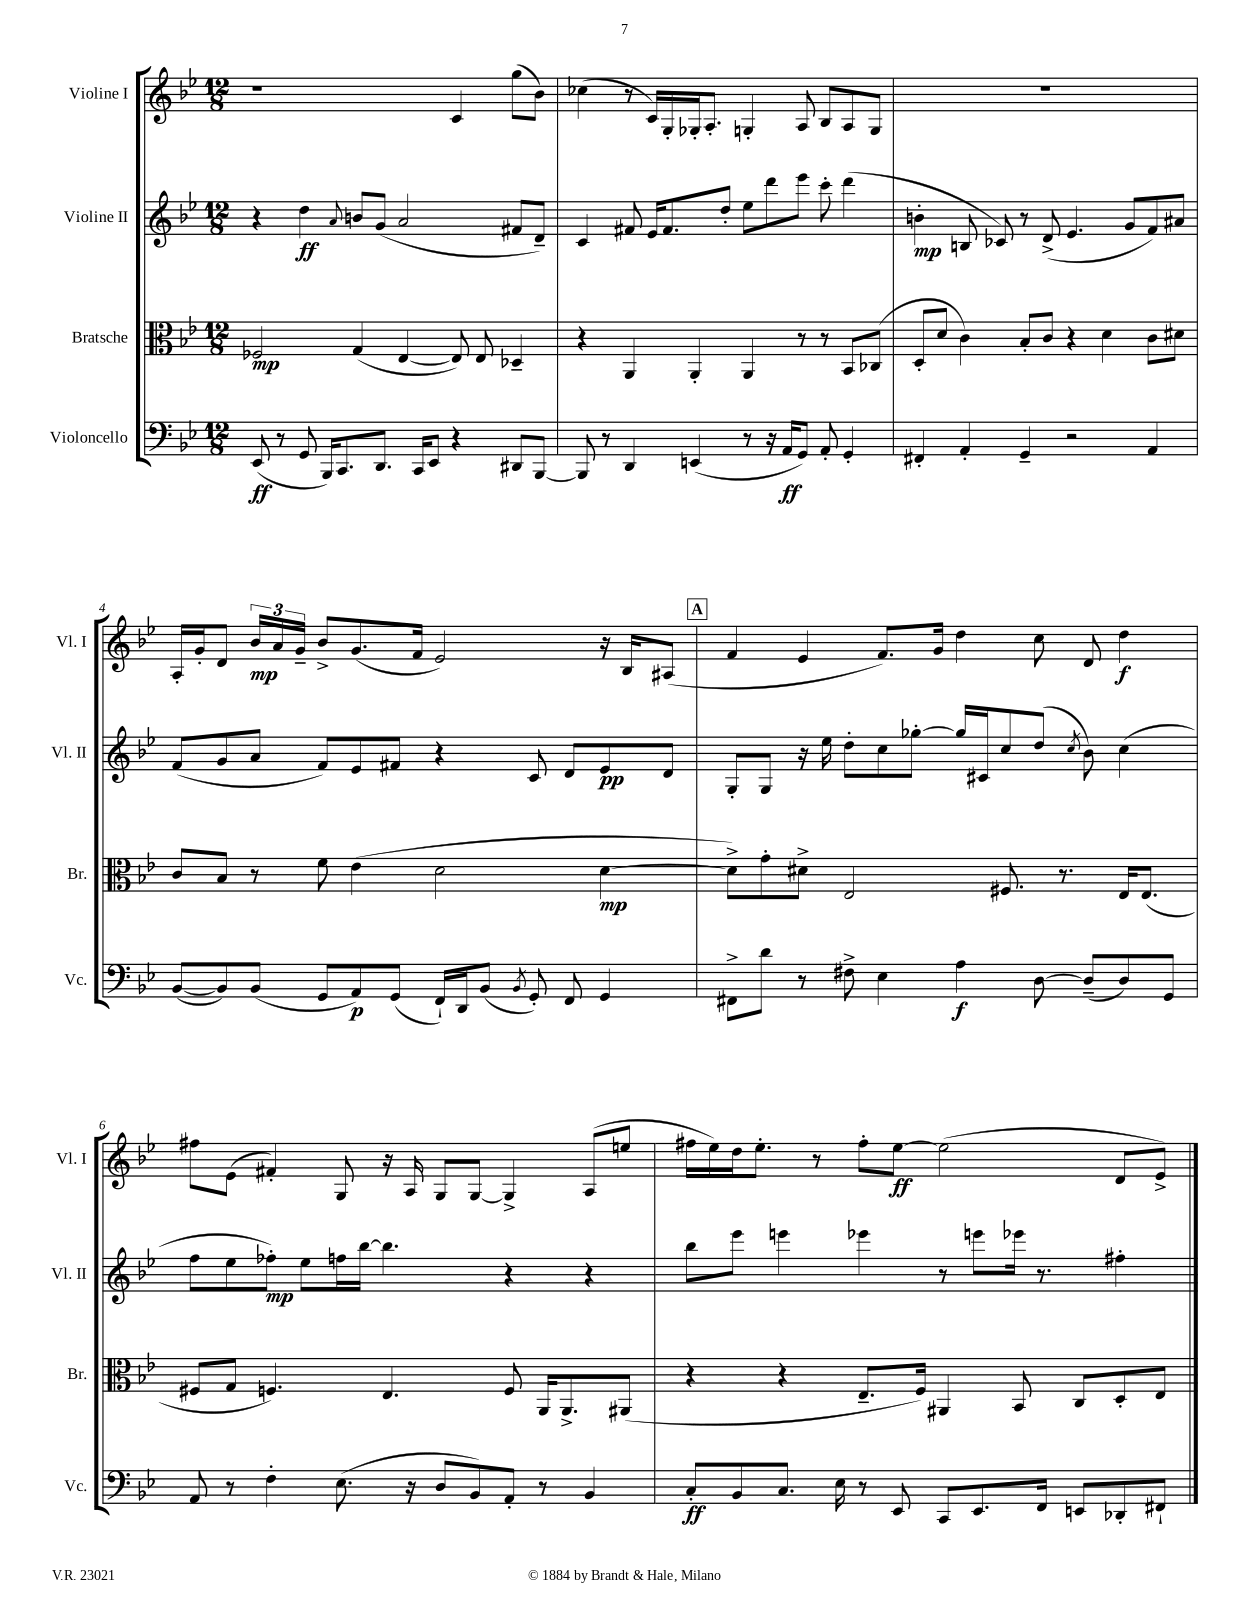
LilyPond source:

<<
\new StaffGroup <<
\new Staff = "s0" \with { instrumentName = "Violine I" shortInstrumentName = "Vl. I" } {
    \clef treble \key bes \major \numericTimeSignature \time 12/8
    \autoBeamOff r1 c'4 g''8[( bes'8]) |
    ces''4( r8 c'16[) g16-. ges16-. a8.]-. g4-. a8 bes8[ a8 g8] |
    R1. |
    a16[-. g'16-. d'8] \tuplet 3/2 { bes'16[\mp a'16 g'16]-- } bes'8[-> g'8.( f'16] ees'2) r16 bes16[ ais8]( |
    \mark \markup { \box "A" } f'4 ees'4 f'8.[) g'16] d''4 c''8 d'8 d''4\f |
    fis''8[ ees'8]( fis'4-.) g8 r16 a16 g8[ g8]~ g4-> a8[( e''8] |
    fis''16[ ees''16) d''16 ees''8.]-. r8 fis''8[-. ees''8]~\ff ees''2( d'8[ ees'8]->) \bar "|." |
}
\new Staff = "s1" \with { instrumentName = "Violine II" shortInstrumentName = "Vl. II" } {
    \clef treble \key bes \major \numericTimeSignature \time 12/8
    \autoBeamOff r4 d''4\ff \appoggiatura { a'8 } b'8[ g'8]( a'2 fis'8[ d'8]--) |
    c'4 fis'8 ees'16[ fis'8. d''8]-. ees''8[ d'''8 ees'''8] c'''8-. d'''4( |
    b'4-.\mp b8 ces'8) r8 d'8->( ees'4. g'8[ f'8) ais'8] |
    f'8[( g'8 a'8] f'8[) ees'8 fis'8] r4 c'8 d'8[ ees'8\pp d'8] |
    \mark \markup { \box "A" } g8[-. g8] r16 ees''16 d''8[-. c''8 ges''8]~-. ges''16[ cis'16 c''8 d''8]( \acciaccatura { c''8 } bes'8) c''4( |
    f''8[ ees''8 fes''8]-.\mp) ees''8[ f''16 bes''16]~ bes''4. r4 r4 |
    bes''8[ ees'''8] e'''4 ees'''4 r8 e'''8[ ees'''16] r8. fis''4-. \bar "|." |
}
\new Staff = "s2" \with { instrumentName = "Bratsche" shortInstrumentName = "Br." } {
    \clef alto \key bes \major \numericTimeSignature \time 12/8
    \autoBeamOff fes2\mp g4( ees4~ ees8) ees8 des4-- |
    r4 a,4 a,4-. a,4 r8 r8 bes,8[ ces8]( |
    d8[-. d'8] c'4) bes8[-. c'8] r4 d'4 c'8[ dis'8] |
    c'8[ bes8] r8 f'8 ees'4( d'2 d'4~\mp |
    \mark \markup { \box "A" } d'8[->) g'8-. dis'8]-> ees2 fis8. r8. ees16[ ees8.]( |
    fis8[ g8] f4.) ees4. f8 a,16[ a,8.-> ais,8]( |
    r4 r4 ees8.[-- f16]) ais,4 bes,8 c8[ d8-. ees8] \bar "|." |
}
\new Staff = "s3" \with { instrumentName = "Violoncello" shortInstrumentName = "Vc." } {
    \clef bass \key bes \major \numericTimeSignature \time 12/8
    \autoBeamOff ees,8\ff( r8 g,8 bes,,16[) c,8. d,8.] c,16[ ees,8] r4 dis,8[ bes,,8]~ |
    bes,,8 r8 d,4 e,4( r8 r16 a,16[\ff g,8]) a,8-. g,4-. |
    fis,4-. a,4-. g,4-- r2 a,4 |
    bes,8[~( bes,8) bes,8]( g,8[ a,8\p) g,8]( f,16[-!) d,16 bes,8]( \acciaccatura { bes,8 } g,8-.) f,8 g,4 |
    \mark \markup { \box "A" } fis,8[-> d'8] r8 fis8-> ees4 a4\f d8~ d8[--( d8) g,8] |
    a,8 r8 f4-. ees8.( r16 d8[ bes,8) a,8]-. r8 bes,4 |
    c8[-.\ff bes,8 c8.] ees16 r8 ees,8 c,8[ ees,8. f,16] e,8[ des,8-. fis,8]-! \bar "|." |
}
>>
>>
